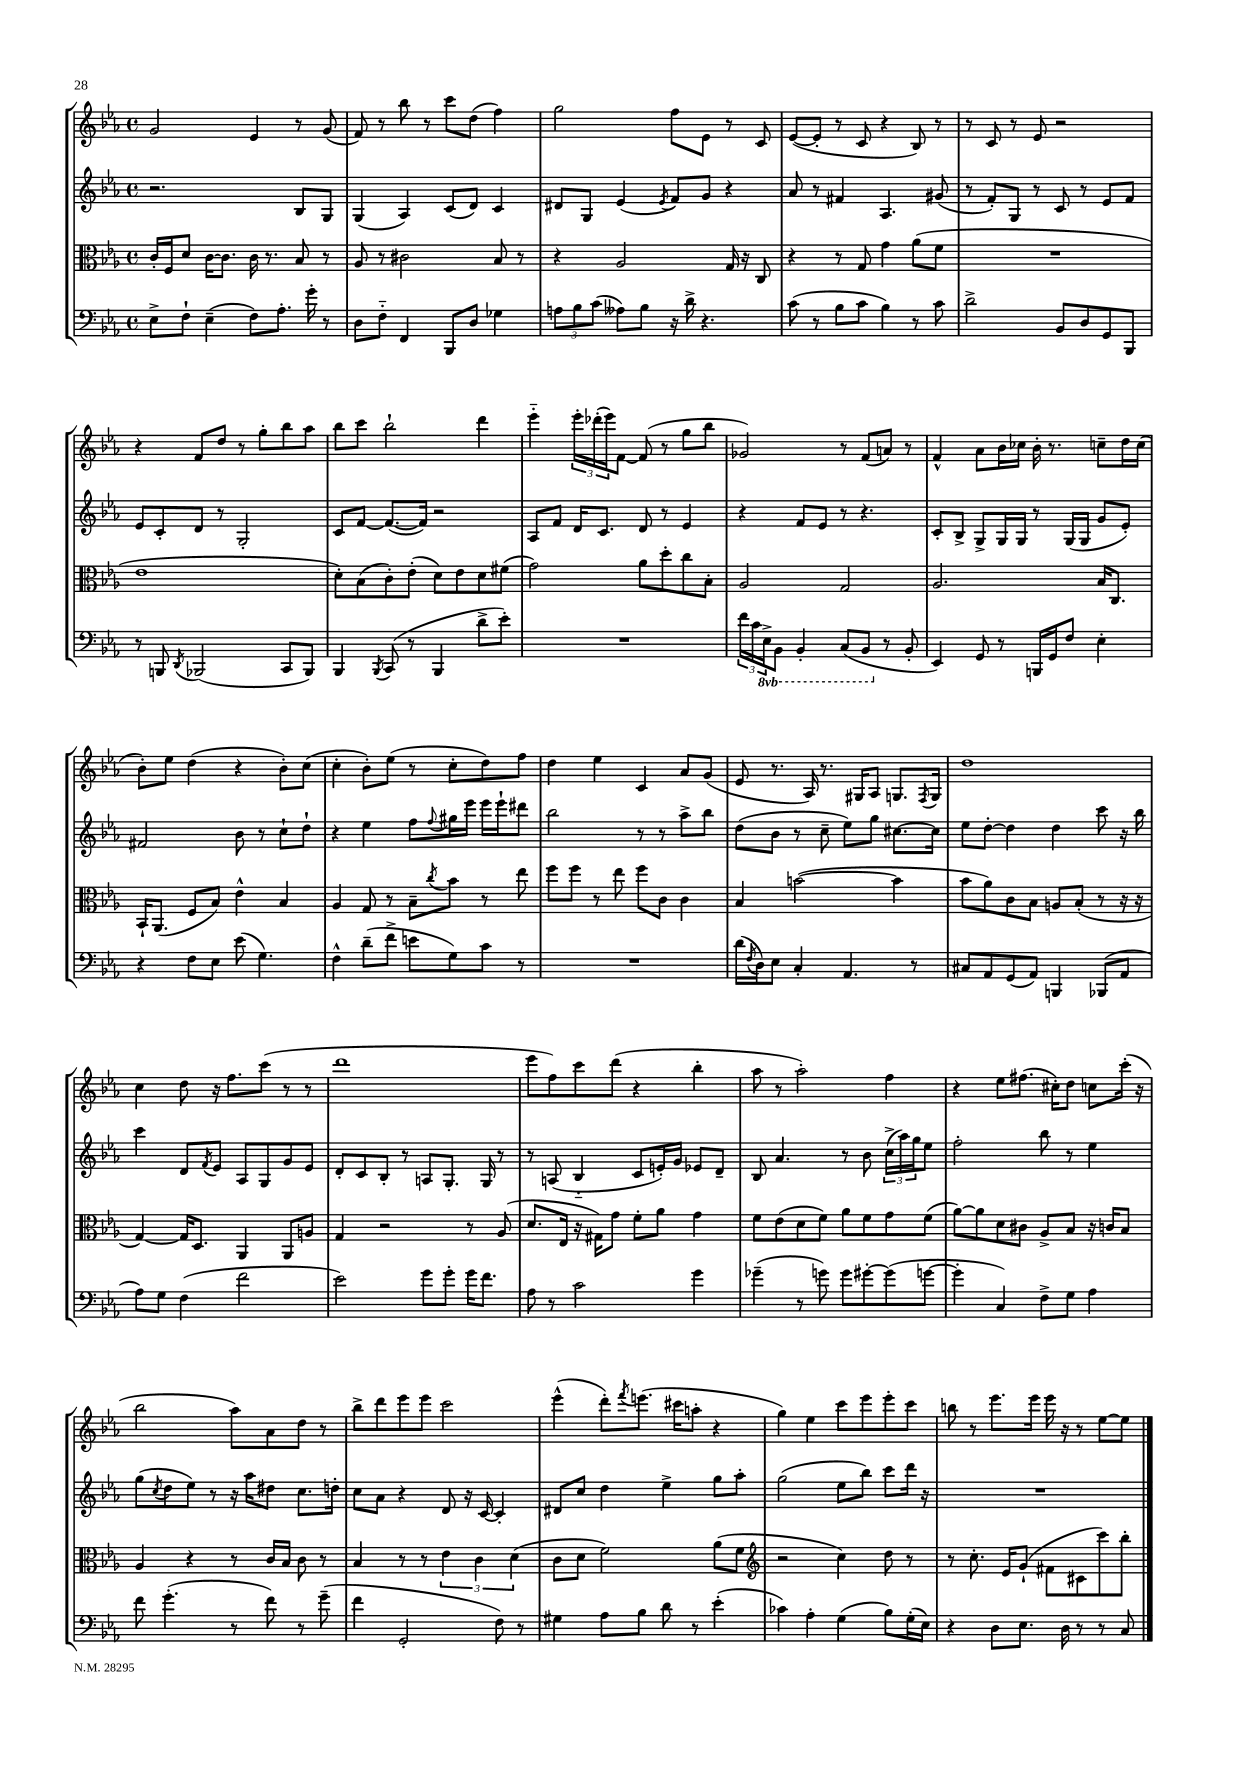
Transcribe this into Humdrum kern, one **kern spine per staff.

**kern	**kern	**kern	**kern
*part4	*part3	*part2	*part1
*staff4	*staff3	*staff2	*staff1
*clefF4	*clefC3	*clefG2	*clefG2
*k[b-e-a-]	*k[b-e-a-]	*k[b-e-a-]	*k[b-e-a-]
*M4/4	*M4/4	*M4/4	*M4/4
*met(c)	*met(c)	*met(c)	*met(c)
=11	=11	=11	=11
8E-^\L	16c'/LL	2.r	2g/
.	16F/J	.	.
8F`\J	8d/J	.	.
(4E-~\	[16c\KL	.	.
.	8.c\J]	.	.
8F\L)	16c\	.	4e-/
.	8.r	.	.
8.A-'\J	.	.	.
.	8B-/	8B-/L	8r
16g'\	.	.	.
8r	8r	8G/J	(8g/
=12	=12	=12	=12
8D\L	8A-/	(4G/	8f/)
8F\J	8r	.	8r
4FF/	2c#X\	4A-/)	8bb-\
.	.	.	8r
8BBB-/L	.	(8c/L	8ccc\L
8D/J	.	8d/J)	(8dd\J
4G-X\	8B-/	4c/	4ff\)
.	8r	.	.
=13	=13	=13	=13
12An\L	4r	8d#X/L	2gg\
12B-\	.	.	.
.	.	8G/J	.
(12c\J	.	.	.
8A--X\L)	2A-/	(4e-/	.
8B-\J	.	.	.
.	.	8qe-/	.
16r	.	8f/L)	8ff\L
16d^\	.	.	.
4.r	.	8g/J	8e-\J
.	16G/	4r	8r
.	16r	.	.
.	8C/	.	8c/
=14	=14	=14	=14
(8c\	4r	8a-/	([8e-/L
8r	.	8r	8e-'/J]
8B-\L	8r	4f#X/	8r
8c\J	8G/	.	8c/
4B-\)	4g\	4.A-/	4r
8r	(8a-\L	.	8B-/)
8c\	8f\J	(8g#X/	8r
=15	=15	=15	=15
2d^\	1r	8r	8r
.	.	8f'/L)	8c/
.	.	8G/J	8r
.	.	8r	8e-/
8BB-/L	.	8c/	2r
8D/	.	8r	.
8GG/	.	8e-/L	.
8BBB-/J	.	8f/J	.
!!LO:LB:g=z
=16	=16	=16	=16
8r	1e-	8e-/L	4r
8BBBn/	.	8c'/	.
8qDD/	.	.	.
(2BBB-X/	.	8d/J	8f/L
.	.	8r	8dd/J
.	.	2G'/	8r
.	.	.	8gg'\L
8CC/L	.	.	8bb-\
8BBB-/J)	.	.	8aa-\J
=17	=17	=17	=17
4BBB-/	8d'\L)	8c/L	8bb-\L
.	(8B-\	[8f/J	8ccc\J
8qBBB-/	.	.	.
(8CC/	8c'\)	(8.f/L_	2bb-`\
8r	(8e-'\J	.	.
.	.	16f/Jk])	.
4BBB-/	8d\L)	2r	.
.	8e-\	.	.
8d^\L	8d\	.	4ddd\
8e-'\J)	(8f#X\J	.	.
=18	=18	=18	=18
1r	2g\)	8A-/L	4eee-\
.	.	8f/J	.
.	.	16d/KL	24eee-'\LL
.	.	.	(24ddd-X'\
.	.	8.c/J	.
.	.	.	24eee-\J)
.	.	.	[8f\J
.	8a-\L	8d/	(8f/]
.	8dd'\	8r	8r
.	8cc\	4e-/	8gg\L
.	8B-'\J	.	8bb-\J
=19	=19	=19	=19
24f\LL	2A-/	4r	2g-X/)
24c\	.	.	.
*8ba	*	*	*
24EE-^\J	.	.	.
8BBB-\J	.	.	.
4BBB-'/	.	8f/L	.
.	.	8e-/J	.
(8CC/L	2G/	8r	8r
8BBB-/J	.	4.r	(8f/L
*X8ba	*	*	*
8r	.	.	8an/J)
8BB-'/	.	.	8r
=20	=20	=20	=20
4EE-/)	2.A-/	8c'/L	4f^^/
.	.	8B-^/J	.
8GG/	.	8G^/L	8a-\L
8r	.	16G/L	16b-\L
.	.	16G/JJ	16cc-X\JJ
16BBBn/LL	.	8r	16b-'\
16GG/J	.	.	8.r
8F/J	.	(16G/LL	.
.	.	16G/JJ	.
4E-'\	16B-/KL	8g/L	8ccn~\L
.	8.C/J	.	.
.	.	8e-'/J)	16dd\L
.	.	.	(16cc\JJ
!!LO:LB:g=z
=21	=21	=21	=21
4r	16BB-`/KL	2f#X/	8b-'\L)
.	(8.AA-/J	.	.
.	.	.	8ee-\J
8F\L	8F/L	.	(4dd\
8E-\J	8B-/J)	.	.
(8e-\	4e-^^\	8b-\	4r
4.G\)	.	8r	.
.	4B-/	8cc`\L	8b-'\L)
.	.	8dd`\J	(8cc\J
=22	=22	=22	=22
4F^^\	4A-/	4r	4cc'\
(8d~\L	8G/	4ee-\	8b-'\L)
8f^\J	8r	.	(8ee-\J
8en\L	8B-~\L	8ff\L	8r
.	8qcc/	8qqff/	.
8G\)	8b-\J	16gg#X\L	8cc'\L
.	.	16eee-\JJ	.
8c\J	8r	16eee-\LL	8dd\)
.	.	16eee-`\J	.
8r	8ee-\	8ddd#X\J	8ff\J
=23	=23	=23	=23
1r	8ff\L	2bb-\	4dd\
.	8ff\J	.	.
.	8r	.	4ee-\
.	8ee-\	.	.
.	8ff\L	8r	4c/
.	8c\J	8r	.
.	4c\	8aa-^\L	8a-/L
.	.	8bb-\J	(8g/J
=24	=24	=24	=24
(16d\LL	4B-/	(8dd\L	8e-/
8qF/	.	.	.
16D\J)	.	.	.
8E-\J	.	8b-\J	8.r
4C'/	([2bn\	8r	.
.	.	.	16A-/)
.	.	8cc~\	8.r
4.AA-/	.	8ee-\L)	.
.	.	.	16G#X/KL
.	.	8gg\J	8A-/J
.	4b\]	[8.cc#X\L	8.Gn/L
8r	.	.	.
.	.	.	8qF/
.	.	16cc#\Jk]	16G/Jk
=25	=25	=25	=25
8C#X/L	8b-\L	8ee-\L	1dd
8AA-/	8a-\)	[8dd'\J	.
(8GG/	8c\	4dd\]	.
8AA-/J)	8B-\J	.	.
4BBBn/	8An/L	4dd\	.
.	(8B-'/J	.	.
(8BBB-X/L	8r	8ccc\	.
8AA-/J	16r	16r	.
.	16r	16bb-\	.
!!LO:LB:g=z
=26	=26	=26	=26
8A-\L)	[4G/)	4ccc\	4cc\
8G\J	.	.	.
(4F\	16G/KL]	8d/L	8dd\
.	8.D/J	.	.
.	.	8qf/	.
.	.	8e-/J	16r
.	.	.	8.ff\L
2f\	4AA-/	8A-/L	.
.	.	8G/	(8ccc\J
.	8AA-/L	8g/	8r
.	8An/J	8e-/J	8r
=27	=27	=27	=27
2e-\)	4G/	8d'/L	1ddd
.	.	8c/	.
.	2r	8B-'/J	.
.	.	8r	.
8g\L	.	8An/L	.
8g'\J	.	8.G'/J	.
16g\KL	8r	.	.
8.f\J	.	16G/	.
.	(8A-/	8r	.
=28	=28	=28	=28
8A-\	8.d/L	8r	8eee-\L
8r	.	(8An/	8ff\)
.	16E-/Jk	.	.
2c\	16r	4B-/	8ccc\
.	16G#X\KL)	.	.
.	8g\J	.	(8ddd\J
.	8f'\L	8c/L	4r
.	8a-\J	16en'/L)	.
.	.	16g/JJ	.
4g\	4g\	8e-X/L	4bb-'\
.	.	8d~/J	.
=29	=29	=29	=29
(4g-X~\	8f\L	8B-/	8aa-\
.	(8e-\	4.a-/	8r
8r	8d\	.	2aa-'\)
8gn\)	8f\J)	.	.
8g\L	8a-\L	8r	.
[8g#X'\	8f\	8b-\	.
(8g#\]	8g\	(24cc^\LL	4ff\
.	.	24aa-\)	.
.	.	24gg\J	.
[8gn\J	(8f\J	8ee-\J	.
=30	=30	=30	=30
4g'\]	[8a-\L)	2ff'\	4r
.	8a-\]	.	.
4C/)	8d\	.	8ee-\L
.	8c#X\J	.	(8.ff#X\J
8F^\L	8A-^/L	8bb-\	.
.	.	.	16cc#X'\KL)
8G\J	8B-/J	8r	8dd\J
4A-\	16r	4ee-\	8ccn\L
.	16cn/KL	.	.
.	8B-/J	.	(16ccc'\Jk
.	.	.	16r
!!LO:LB:g=z
=31	=31	=31	=31
8f\	4A-/	(8gg\L	2bb-\
.	.	8qcc/	.
(4.g'\	.	8dd\	.
.	4r	8ee-\J)	.
.	.	8r	.
8r	8r	16r	8aa-\L)
.	.	16aa-\KL	.
8f\)	16c/LL	8dd#X\J	8a-\
.	16B-/JJ	.	.
8r	8c\	8.cc\L	8dd\J
(8g~\	8r	.	8r
.	.	16ddn'\Jk	.
=32	=32	=32	=32
4f\	4B-/	8cc\L	8bb-^\L
.	.	8a-\J	8ddd\
2GG'/	8r	4r	8eee-\
.	8r	.	8eee-\J
.	6e-\	8d/	2ccc\
.	.	16r	.
.	6c\	.	.
.	.	[16c/	.
8F\)	.	4c'/]	.
.	(6d\	.	.
8r	.	.	.
=33	=33	=33	=33
4G#X\	8c\L	8d#X/L	(4eee-^^\
.	8d\J	8cc/J	.
8A-\L	2f\)	4dd\	8ddd'\L)
.	.	.	8qfff/
8B-\J	.	.	(8.eeen\J
8d\	.	4ee-^\	.
.	.	.	16ccc#X\KL
8r	.	.	8aan'\J
(4e-'\	(8a-\L	8gg\L	4r
.	8f\J	8aa-'\J	.
=34	=34	=34	=34
*	*clefG2	*	*
4c-X\)	2r	(2gg\	4gg\)
4A-'\	.	.	4ee-\
(4G\	4cc\)	8ee-\L	8ccc\L
.	.	8bb-\J)	8eee-\
8B-\L)	8dd\	8ccc\L	8eee-'\
(16G'\L	8r	16ddd\Jk	8ccc\J
16E-\JJ)	.	16r	.
=35	=35	=35	=35
4r	8r	1r	8bbn\
.	8.cc'\	.	8r
8D\L	.	.	8.eee-\L
.	16e-/KL	.	.
8.E-\J	(8g`/J	.	.
.	.	.	16eee-\Jk
.	8f#X\L	.	16eee-\
16D\	.	.	16r
8r	8c#X\	.	8r
8r	8ccc\)	.	[8ee-\L
8C/	8bb-'\J	.	8ee-\J]
==	==	==	==
*-	*-	*-	*-
